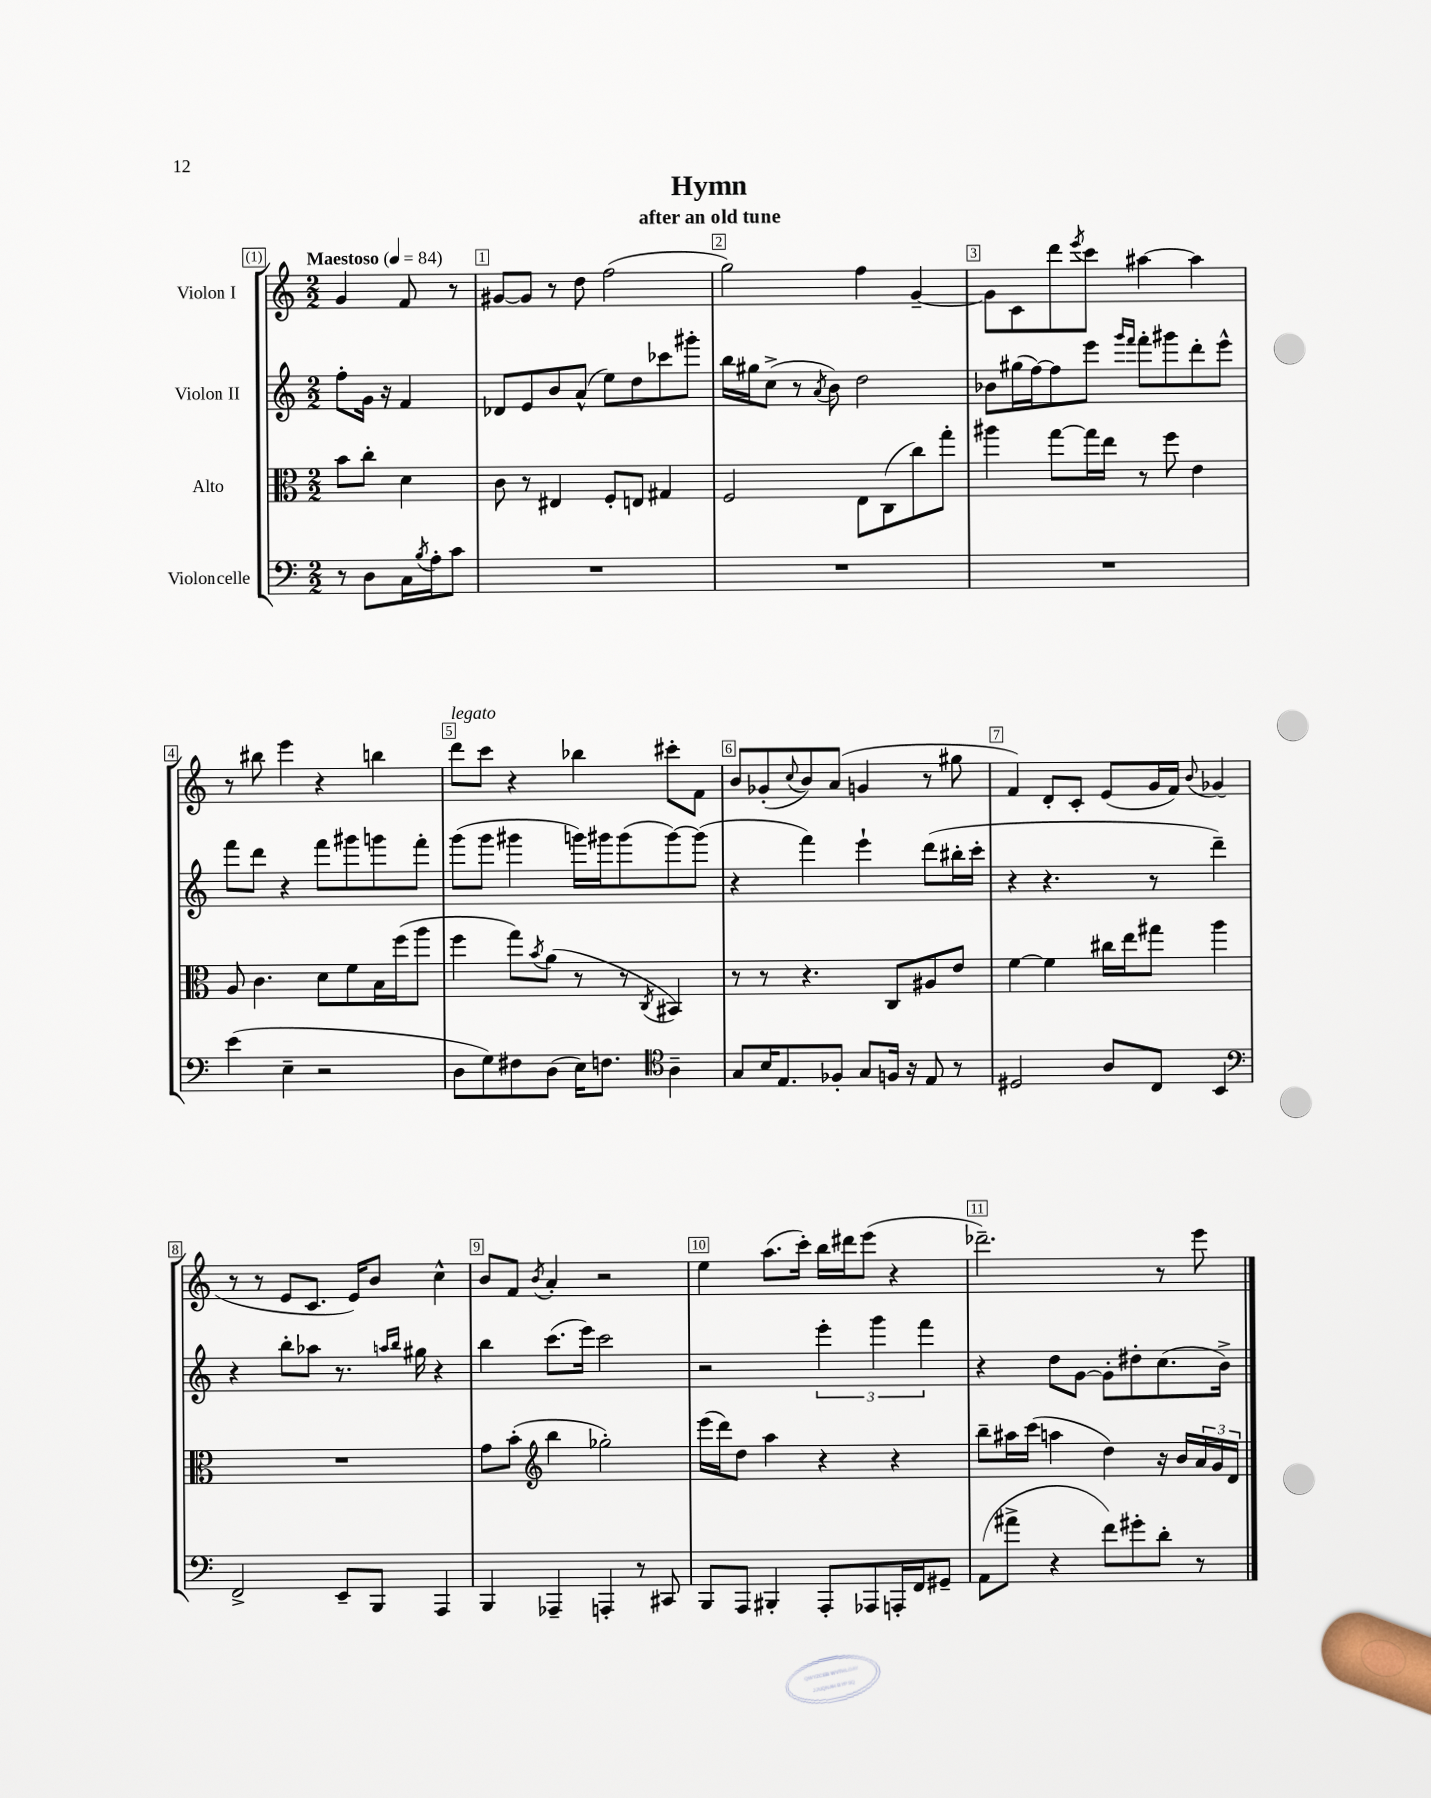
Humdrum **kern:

**kern	**kern	**kern	**kern
*staff4	*staff3	*staff2	*staff1
*clefF4	*clefC3	*clefG2	*clefG2
*k[]	*k[]	*k[]	*k[]
*M2/2	*M2/2	*M2/2	*M2/2
*MM84	*MM84	*MM84	*MM84
8r	8b\L	8ff'\L	4g/
8D\L	8cc'\J	16g\Jk	.
.	.	16r	.
16C\L	4d\	4f/	8f/
8qB/	.	.	.
16A'\J	.	.	.
8c\J	.	.	8r
=	=	=	=
1r	8c\	8d-/L	[8g#/L
.	8r	8e/	8g#/]J
.	4E#/	8b/	8r
.	.	(8a^^/J	8dd\
.	8F'/L	8ee\L)	(2ff\
.	8E/J	8dd\	.
.	4G#/	8ccc-\	.
.	.	8ggg#'\J	.
=	=	=	=
1r	2F/	16bb\LL	2gg\)
.	.	16gg#\J	.
.	.	(8cc^\J	.
.	.	8r	.
.	.	8qa/	.
.	.	8b\)	.
.	8E\L	2dd\	4ff\
.	(8C\	.	.
.	8cc\)	.	[4g~/
.	8gg'\J	.	.
=	=	=	=
1r	4aa#\	8b-\L	8g\]L
.	.	(16gg#\L	8c\
.	.	[16ff\J)	.
.	[8gg\L	8ff\]	8ddd\
.	.	.	8qeee/
.	16gg\]L	8eee\J	8ccc\J
.	16ee\JJ	.	.
.	.	16qqggg/LL	.
.	.	16qqfff/JJ	.
.	8r	8fff'\L	[4aa#\
.	8ff\	8ggg#\	.
.	4e\	8ddd'\	4aa#\]
.	.	8eee^^\J	.
=	=	=	=
(4e\	8A/	8fff\L	8r
.	4.c\	8ddd\J	8bb#\
4E~\	.	4r	4eee\
2r	8d\L	8fff\L	4r
.	8f\	8ggg#\	.
.	16B\L	8ggg\	4bb\
.	(16ff\J	.	.
.	8aa\J	8fff'\J	.
=	=	=	=
8D\L	4ff\	(8ggg\L	8ddd\L
8G\)	.	8ggg\J	8ccc\J
8F#\	8gg\L)	4ggg#\	4r
.	8qb/	.	.
(8D\J	(8a\J	.	.
16E\LK)	8r	16ggg\LL)	4bb-\
8.F\J	.	16ggg#\J	.
.	8r	(8ggg#\	.
*clefC4	*	*	*
.	8qC/	.	.
4A~\	4BB#/)	[8ggg#\)	8ccc#'\L
.	.	(8ggg#\]J	8f\J
=	=	=	=
8G/L	8r	4r	8b/L
16B/K	8r	.	(8g-'/
8.E/	.	.	.
.	.	.	8qqcc/
.	4.r	4fff\)	8b/)
8F-'/J	.	.	(8a/J
8G/L	.	4eee`\	4g/
16F/Jk	8C/L	.	.
16r	.	.	.
8E/	8A#/	(8ddd\L	8r
8r	8e/J	16bb#'\L	8gg#\
.	.	16ccc'\JJ	.
=	=	=	=
2D#/	[4f\	4r	4f/)
.	4f\]	4.r	8d'/L
.	.	.	8c'/J
8A/L	16cc#\LL	.	(8e/L
.	16ee\J	.	.
8C/J	8gg#\J	8r	16g/L
.	.	.	16f/JJ)
.	.	.	8qqb/
4BB/	4aa\	4ddd~\)	(4g-/
=	=	=	=
*clefF4	*	*	*
2FF^/	1r	4r	8r
.	.	.	8r
.	.	8bb'\L	8e/L
.	.	8aa-\J	8.c/J
8EE~/L	.	8.r	.
.	.	.	16e/LK)
8BBB/J	.	.	8b/J
.	.	16qqaa/LL	.
.	.	16qqbb/JJ	.
.	.	16gg#\	.
4AAA/	.	4r	4cc^^\
=	=	=	=
4BBB/	8g\L	4bb\	8b/L
.	(8b'\J	.	8f/J
*	*clefG2	*	*
.	.	.	8qb/
4AAA-~/	4bb\	(8.ccc\L	4a'/
.	.	16eee\Jk)	.
4AAA'/	2gg-'\)	2ccc\	2r
8r	.	.	.
8CC#/	.	.	.
=	=	=	=
8BBB/L	(16eee\LL	2r	4ee\
.	16ddd\J)	.	.
8AAA/J	8dd\J	.	.
4BBB#'/	4aa\	.	(8.aa\L
.	.	.	16ccc'\Jk)
8AAA'/L	4r	6eee'\	16bb\LL
.	.	.	16ddd#\J
8AAA-/	.	.	(8eee\J
.	.	6ggg\	.
16AAA'/L	4r	.	4r
16FF/J	.	.	.
.	.	6fff\	.
8GG#~/J	.	.	.
=	=	=	=
(8AA\L	8bb~\L	4r	2.ddd-~\)
8a#^\J	16aa#\L	.	.
.	(16ccc\JJ	.	.
4r	4aa\	8dd\L	.
.	.	[8g\J	.
8f\L)	4dd\)	8g'\]L	.
8g#'\	.	8dd#'\	.
8d'\J	16r	(8.cc\	8r
.	16b/LL	.	.
8r	24a/	.	8eee\
.	24g/	.	.
.	.	16b^\Jk)	.
.	24d/JJ	.	.
==	==	==	==
*-	*-	*-	*-
